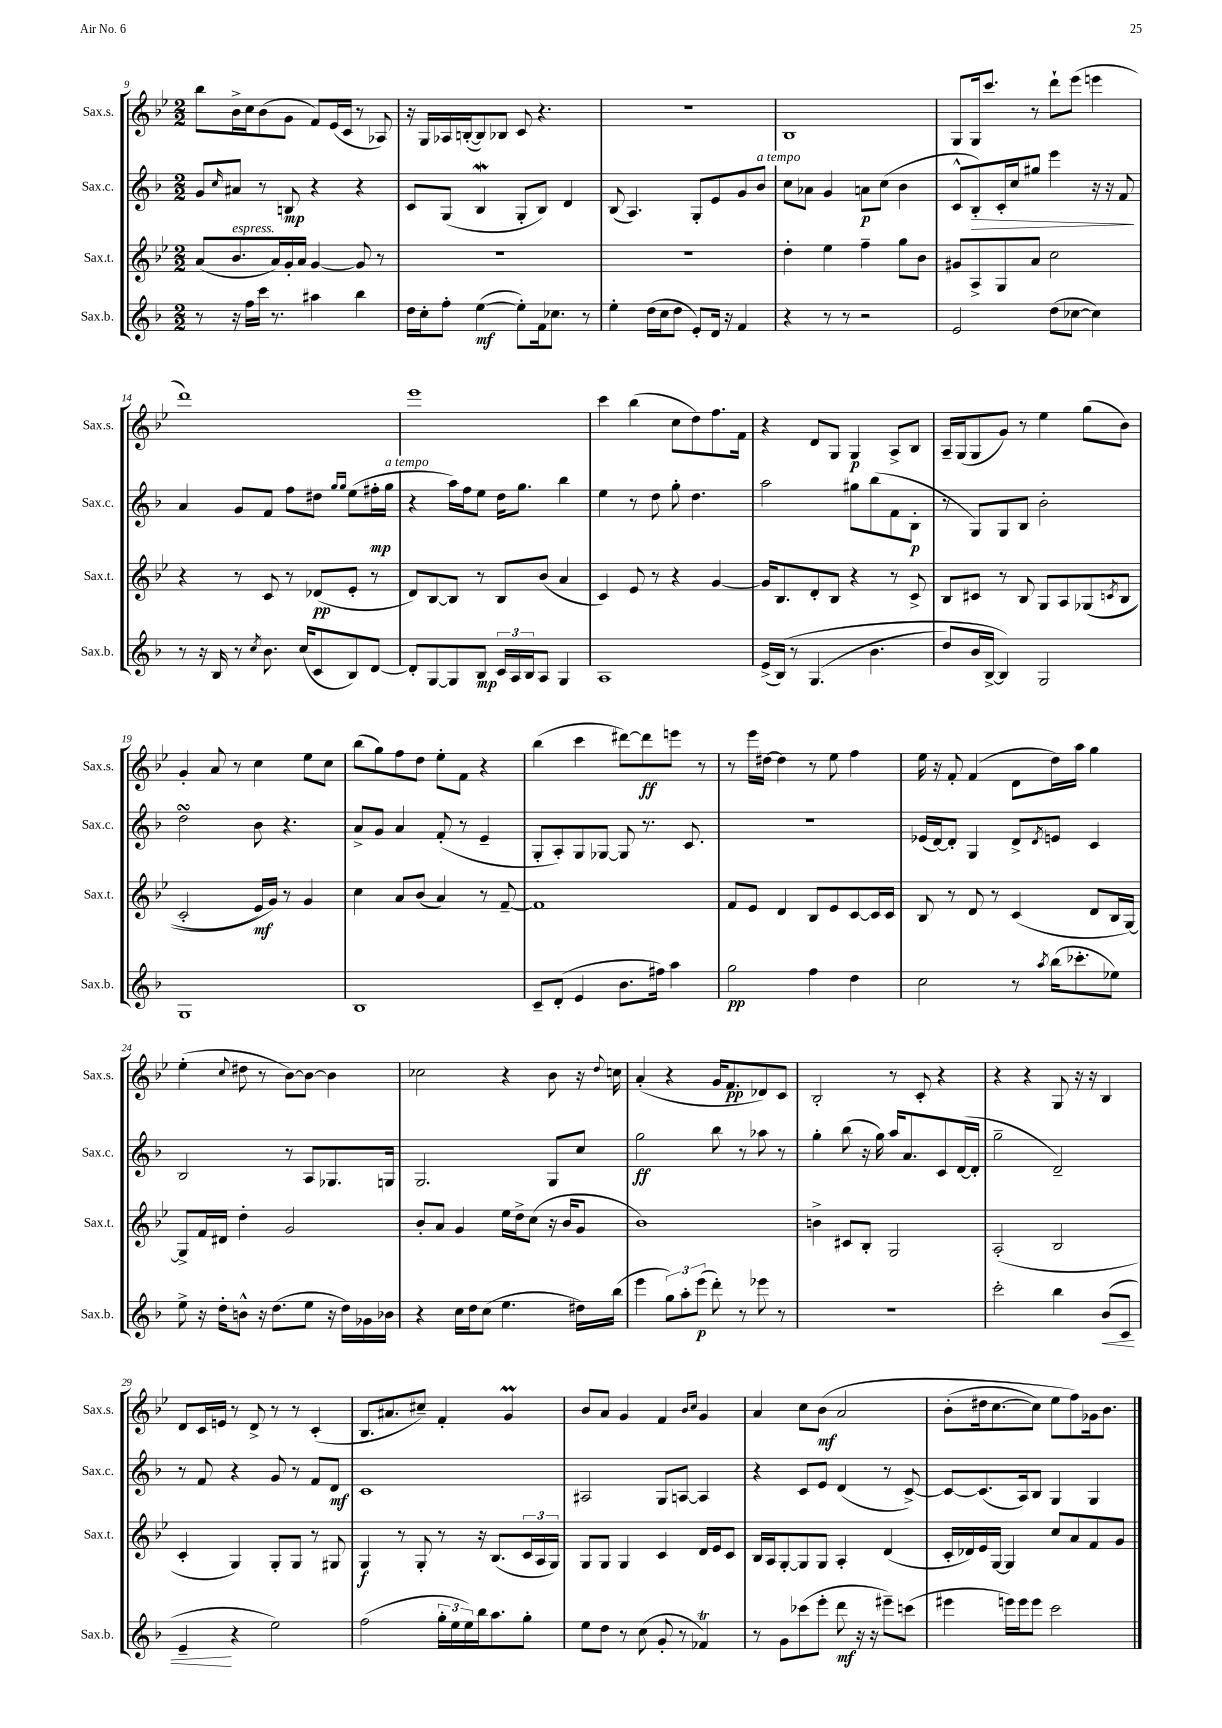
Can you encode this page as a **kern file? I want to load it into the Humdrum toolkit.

**kern	**kern	**kern	**kern
*staff4	*staff3	*staff2	*staff1
*clefG2	*clefG2	*clefG2	*clefG2
*k[b-]	*k[b-e-]	*k[b-]	*k[b-e-]
*M2/2	*M2/2	*M2/2	*M2/2
8r	(8a	8g	8bb-
.	.	16qqcc	.
16r	8.b-	8a#	16b-^
16ff	.	.	16cc
16ccc	.	8r	(8b-
8.r	16a)	.	.
.	16g'	8B	8g
.	16a	.	.
4aa#	[4g	4r	8f)
.	.	.	(16e-
.	.	.	16c
4bb-	8g]	4r	8r
.	8r	.	8A-)
=	=	=	=
16dd	1r	8c	16r
16cc'	.	.	16G
8ff'	.	(8G	16A-
.	.	.	([16B'
([4ee	.	4B-	8B])
.	.	.	8B-
8ee'])	.	8G'	8c
16f	.	8B-)	4.r
8.cc-	.	.	.
.	.	4d	.
8r	.	.	.
=	=	=	=
4ee'	1r	(8B-	1r
.	.	4.A)	.
(16dd	.	.	.
16cc	.	.	.
8dd	.	.	.
8e')	.	8G'	.
16d	.	8e	.
16r	.	.	.
4f	.	8g	.
.	.	8b-	.
=	=	=	=
4r	4dd'	8cc	1B-
.	.	8a-	.
8r	4ee-	4g	.
8r	.	.	.
2r	4ff~	8a	.
.	.	(8cc	.
.	8gg	4b-	.
.	8b-	.	.
=	=	=	=
2e	8g#	8c^^	8G
.	8A^	8B-')	16G
.	.	.	8.ccc
.	8G	16c'	.
.	.	16cc	.
.	8a	8gg#	8r
(8dd	2cc	4eee	8ddd`
[8cc-	.	.	(8eee-
4cc-])	.	16r	4eee
.	.	16r	.
.	.	8f	.
=	=	=	=
8r	4r	4a	1ddd)
16r	.	.	.
16B-	.	.	.
8r	8r	8g	.
8qcc	.	.	.
8.b-	8c	8f	.
.	8r	8ff	.
(16cc	.	.	.
8c	(8d-	8dd#	.
.	.	16qqgg	.
.	.	16qqgg	.
8B-)	8e-'	(8ee	.
[8d	8r	16ff#'	.
.	.	16gg	.
=	=	=	=
8d']	8d)	4r	1eee-
[8G	[8B-	.	.
8G]	8B-]	16aa)	.
.	.	16ff	.
8B-	8r	8ee	.
24c	8B-	16dd	.
24A	.	.	.
.	.	8.gg	.
24B-	.	.	.
8A	(8b-	.	.
4G	4a	4bb-	.
=	=	=	=
1A	4c)	4ee	4ccc
.	8e-	8r	(4bb-
.	8r	8dd	.
.	4r	8gg'	8cc
.	.	4.dd	8dd)
.	[4g	.	8.ff
.	.	.	16f
=	=	=	=
(16e^	16g]	2aa	4r
&(16B-)	8.B-	.	.
8r	.	.	.
(4.G	8d'	.	8d
.	8B-	.	8G
.	4r	8gg#	4G
4.b-	.	(8bb-	.
.	8r	8f	8A^
.	8c^	8B-'	8B-
=	=	=	=
8dd)	8B-	8r	16A~
.	.	.	(16G
16b-	8c#	8G)	8G
[16B-^	.	.	.
4B-]&)	8r	8G	8g)
.	8B-	8B-	8r
2G	8G	2b-'	4ee-
.	8A	.	.
.	&((8G-	.	(8gg
.	8qc	.	.
.	8B-	.	8b-)
=	=	=	=
1G	2c'	2dd	4g'
.	.	.	8a
.	.	.	8r
.	16e-)	8b-	4cc
.	16g&)	.	.
.	8r	4.r	.
.	4g	.	8ee-
.	.	.	8cc
=	=	=	=
1B-	4cc	8a^	(8bb-
.	.	8g	8gg)
.	8a	4a	8ff
.	(8b-	.	8dd
.	4a)	(8f'	8ee-'
.	.	8r	8f
.	8r	4e~	4r
.	[8f~	.	.
=	=	=	=
8c~	1f]	8G'	(4bb-
(8d'	.	8A')	.
4e	.	8G	4ccc
.	.	[8G-	.
8.b-	.	8G-]	[8ddd#)
.	.	8.r	8ddd#]
16ff#)	.	.	.
4aa	.	.	8eee
.	.	8.c	.
.	.	.	8r
=	=	=	=
2gg	8f	1r	8r
.	8e-	.	16eee-
.	.	.	[16dd#
.	4d	.	4dd#]
4ff	8B-	.	8r
.	8e-	.	8ee-
4dd	[8c	.	4ff
.	16c]	.	.
.	16c	.	.
=	=	=	=
2cc	8B-	(16e-	16ee-
.	.	[16d)	16r
.	8r	8d']	8f'
.	8d	4G	(4f
.	8r	.	.
8r	(4c	8d^	8d
8qaa	.	8qd	.
(16bb-	.	8e	16dd)
8.ccc-'	.	.	16aa
.	8d	4c	4gg
8ee-)	16B-	.	.
.	[16G)	.	.
=	=	=	=
8ee^	8G^]	2B-	(4ee-'
16r	16f	.	.
16dd'	16d#	.	.
.	.	.	8qqcc
8b^^	4dd'	.	8dd#
16r	.	.	8r
(8.dd	.	.	.
.	2g	8r	[8b-)
8ee	.	8A	8b-_
16r	.	8.G-	4b-]
16dd)	.	.	.
16g-	.	.	.
16b-	.	16G	.
=	=	=	=
4r	8b-'	2.G	2cc-
.	8a	.	.
16cc	4g	.	.
16dd	.	.	.
(8cc	.	.	.
4.ee	16ee-	.	4r
.	16dd^	.	.
.	(8cc	.	.
.	16r	8G	8b-
.	16b-	.	.
16dd#)	8g	8cc	16r
.	.	.	8qqdd
(16bb-	.	.	16cc
=	=	=	=
4eee	1b-)	2gg	(4a'
12gg)	.	.	4r
12aa'	.	.	.
(12eee	.	.	.
8ddd')	.	8bb-	16g
.	.	.	8.f
8r	.	8r	.
8eee-	.	8aa-	8d-)
8r	.	8r	8c
=	=	=	=
1r	4b^	4gg'	2B-'
.	8c#	(8bb-	.
.	8B-'	16r	.
.	.	16gg)	.
.	2G	16aa	8r
.	.	8.a	.
.	.	.	8c'
.	.	8c	4r
.	.	([16d	.
.	.	16d']	.
=	=	=	=
2ccc'	(2A'	2gg~	4r
.	.	.	4r
4bb-	2B-	2d~)	8G
.	.	.	16r
.	.	.	16r
(8b-	.	.	4B-
8c	.	.	.
=	=	=	=
4e~	4c'	8r	8d
.	.	8f	16c
.	.	.	16e
4r	4G)	4r	8r
.	.	.	8d^
2ee)	8G'	8g	8r
.	8G	8r	8r
.	8r	8f	(4c'
.	8G#	8d	.
=	=	=	=
(2ff	4G	1c	8.B-
.	.	.	8.a#
.	8r	.	.
.	8G'	.	8cc#~)
24gg'	8r	.	4f'
24ee	.	.	.
24ee)	.	.	.
16bb-	16r	.	.
8.aa	(8.B-	.	.
.	.	.	4g
8gg'	24c	.	.
.	24A	.	.
.	24G)	.	.
=	=	=	=
8ee	8G	2A#	8b-
8dd	8G	.	8a
8r	4G	.	4g
(8cc	.	.	.
8g'	4c	8G	4f
8r	.	[8A	.
.	.	.	16qqb-
.	.	.	16qqcc
4f-)	16d	4A]	4g
.	16e-	.	.
.	8c	.	.
=	=	=	=
8r	16B-	4r	4a
.	16A	.	.
8g	[8G'	.	.
(8ccc-	8G]	8c	8cc
8eee'	8G	8e	&(8b-
8ddd	4A'	(4d	2a
16r	.	.	.
16r	.	.	.
8eee#~)	(4d	8r	.
(8ccc	.	[8c^)	.
=	=	=	=
4eee#	16c'	8c_	(8b-'
.	16d-)	.	.
.	16e-	(8.c]	16dd#
.	[16G	.	[8.cc
16eee)	4G]	.	.
16eee	.	16A)	.
8eee	.	8B-	8cc])
2ccc	8cc	4G	8ee-
.	8a	.	8ff&)
.	8f	4G	16g-
.	.	.	8.b-
.	8g	.	.
==	==	==	==
*-	*-	*-	*-
